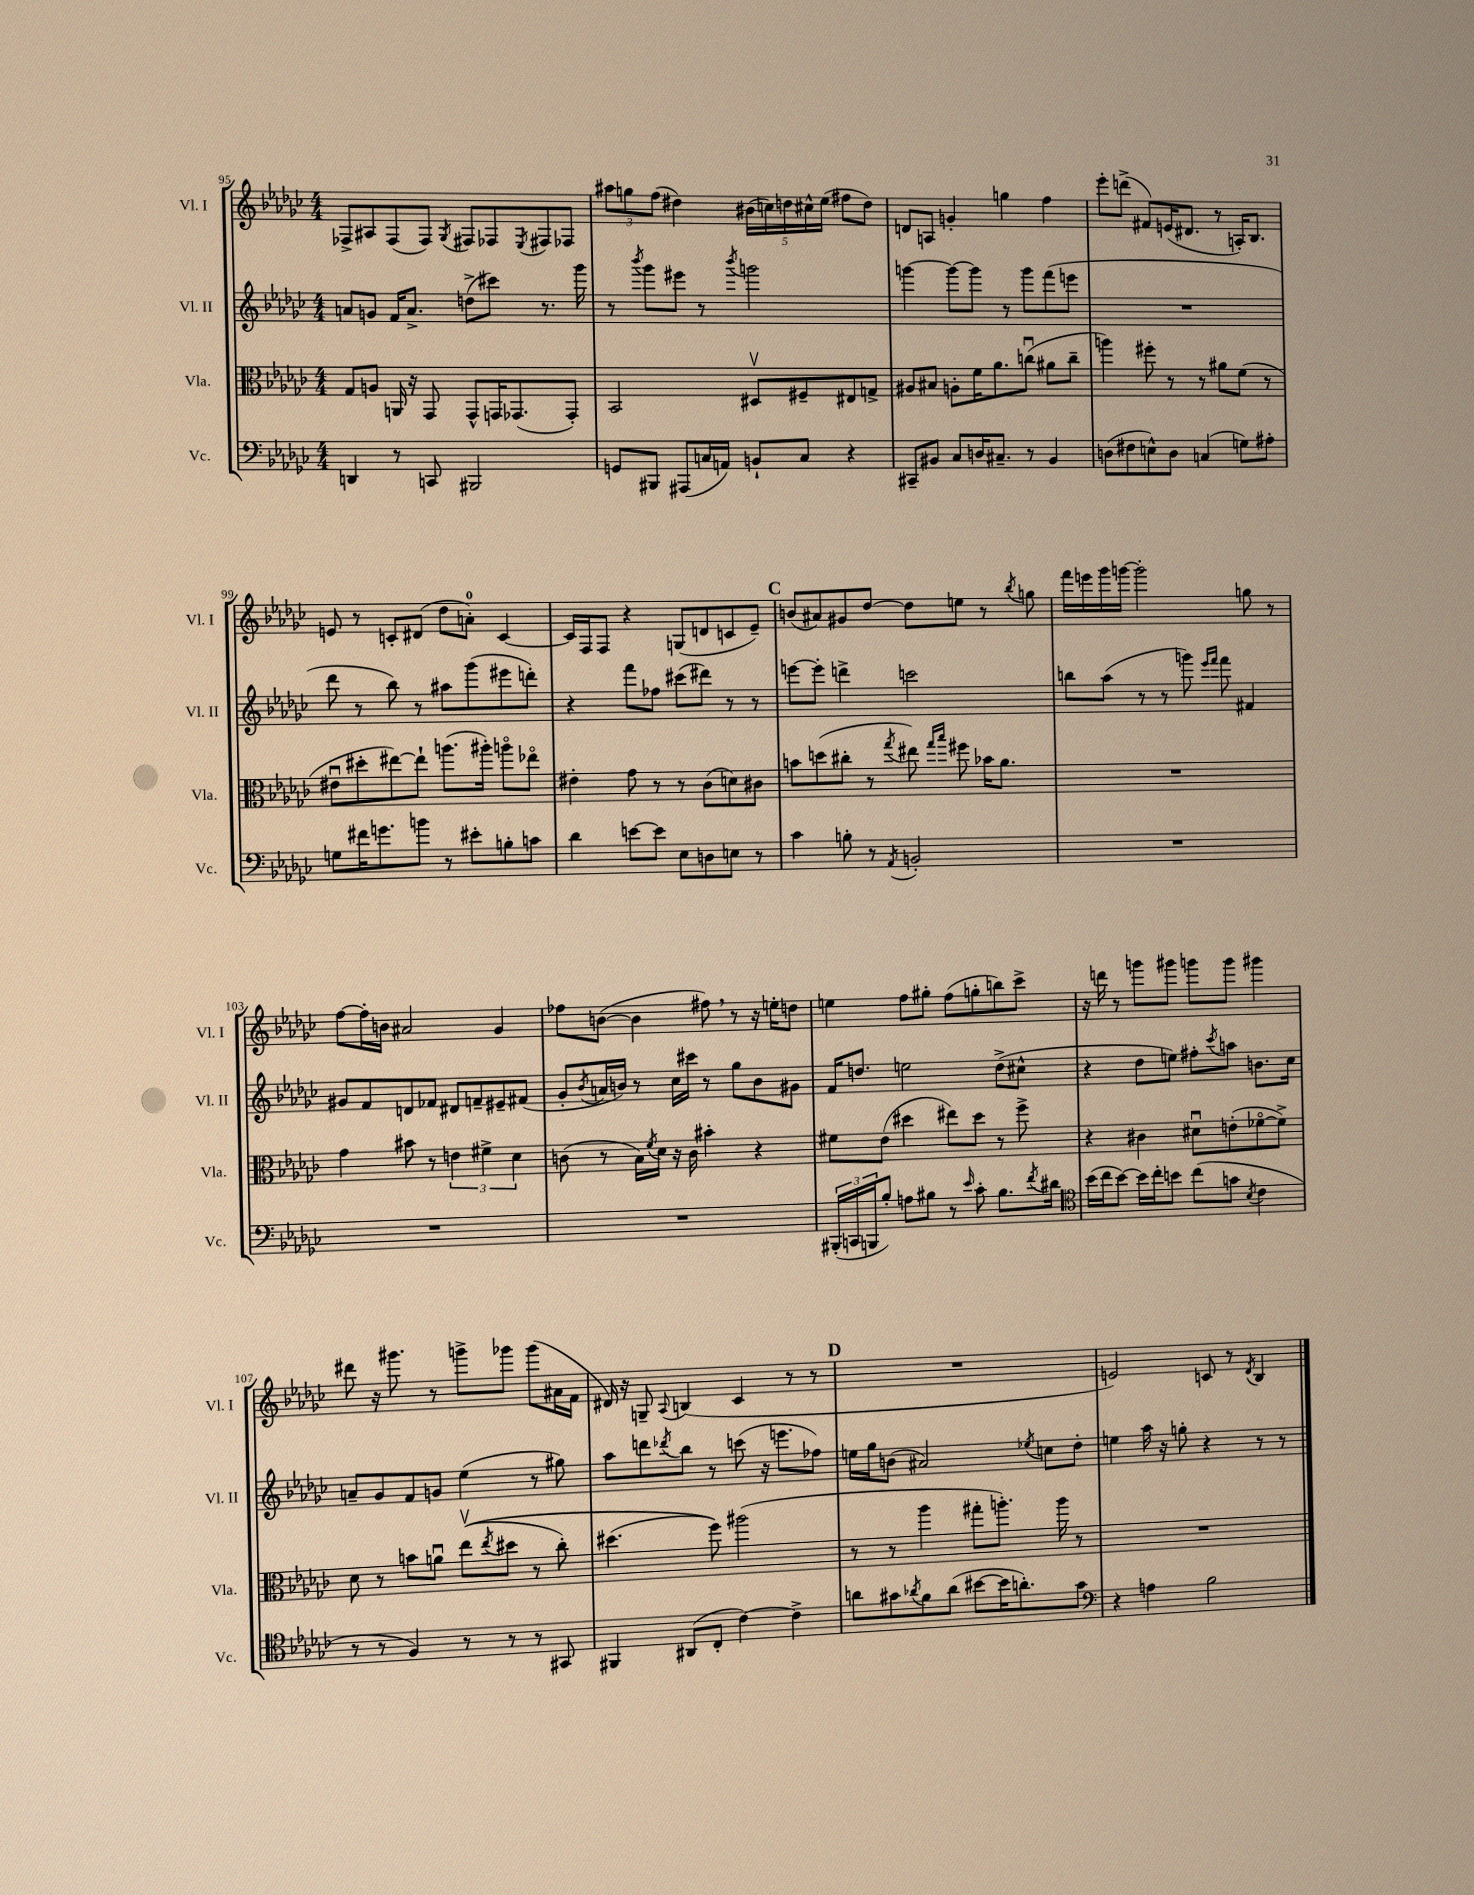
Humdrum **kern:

**kern	**kern	**kern	**kern
*part4	*part3	*part2	*part1
*staff4	*staff3	*staff2	*staff1
*I"Vc.	*I"Vla.	*I"Vl. II	*I"Vl. I
*I'Vc.	*I'Vla.	*I'Vl. II	*I'Vl. I
*clefF4	*clefC3	*clefG2	*clefG2
*k[b-e-a-d-g-c-]	*k[b-e-a-d-g-c-]	*k[b-e-a-d-g-c-]	*k[b-e-a-d-g-c-]
*M4/4	*M4/4	*M4/4	*M4/4
=95	=95	=95	=95
4DDn/	8G-/L	8an/L	8F-X^/L
.	8An/J	8gn/J	8A#X/
8r	16AAn/	16f/KL	(8F-/
.	16r	8.a^/J	.
8CCn/	8GG-/	.	8F-/J)
.	.	.	8qG-/
2BBB#X/	8GG-^^/L	(8ddn^\L	8F#X/L
.	16GGn/K	8ccc#X\J)	8F-X/
.	(8.GG-X/	.	.
.	.	.	8qE-/
.	.	8.r	8F#X/
.	8GG-'/J)	.	8F-X/J
.	.	16ggg-\	.
=96	=96	=96	=96
8GGn/L	2BB-/	8r	12aa#X\L
.	.	.	12ggn\
.	.	8qbbb-/	.
8BBB#X/J	.	8ggg-\L	.
.	.	.	(12ff\J
(8AAA#X/L	.	8eee#X\J	4dd#X\)
16Cn/L	.	8r	.
16AAn/JJ)	.	.	.
.	.	8qbbb-/	.
8BBn`/L	8D#Xv/L	2gggn\	(20b#X\LL
.	.	.	20ccn\)
.	.	.	20ddn\
8C/J	8F#X~/	.	.
.	.	.	20cc#X^^\
.	.	.	(20ee-\JJ
4r	8E#X/	.	8ff#X\L
.	8Gn^/J	.	8dd\J)
=97	=97	=97	=97
8CC#X~/L	8A#X/L	[4gggn\	8dn/L
8BB#X/J	8B#X/J	.	8An/J
8C-/L	8An'\L	8ggg\L_	4gn'/
16Dn/K	16f\K	8ggg\J]	.
8.C#X~/J	8.a-\	.	.
.	.	8r	4ggn\
8r	(8ccnu\J	8ggg\L	.
4BB#/	8a#X\L	(8fff\	4ff\
.	8cc~\J	8eeen\J	.
=98	=98	=98	=98
(8Dn\L	4aan\)	1r	8eee-'\L
8F#X\	.	.	(8dddn^\J
8En^^\)	8ff#X'\	.	8f#X/L)
8D\J	8r	.	(16en/K
.	.	.	8.d#X/J
(4Cn/	8r	.	.
.	8a#X\L	.	8r
8Gn\L)	(8f\J	.	16An'/KL)
.	.	.	8.B-/J
8A#X'\J	8r	.	.
!!LO:LB:g=z
=99	=99	=99	=99
8Gn\L	8e#Xu\L	8ddd-\	8en/
16f#X\K	8dd#X'\	8r	8r
8.gn\	.	.	.
.	[8ee#X\)	8bb-\)	8cn'/L
8bn\J	8ee#`\J]	8r	(8d#X/J
8r	(8.aan\L	8aa#X\L	8dd-\L
8e#X'\L	.	(8ggg-\	8an'\J)
.	16aa#X'\Jk)	.	.
8Bn'\	8aan\L	8eee#X\	[4c/
8cn\J	8ee-X\J	8dddn'\J)	.
=100	=100	=100	=100
4d-\	4e#X'\	4r	16c/LL]
.	.	.	16F/J
.	.	.	8F/J
[8en\L	8g-\	8fff\L	4r
8e\J]	8r	8ff-X\J	.
8E-\L	8r	(8ccc#X\L	(8Gn/L
8Dn\	(8c-\L	8ddd#X\J)	8dn/
8En\J	8dn\)	8r	8cn/
8r	8c#X\J	8r	8e-~/J)
!!LO:REH:place=s1:t=C
=101	=101	=101	=101
4c-\	8bn\L	[8eeen\L	(8bn/L
.	(8ddn\	8eee'\J]	8a#X/)
8Bn'\	8cc#X'\J	4dddn^\	8g#X/
8r	8r	.	[8dd-/J
8qAA-/	8qgg-/	.	.
2BBn'/	8ee#X\)	2cccn\	8dd-\L]
.	16qqgg-/LL	.	.
.	16qqbb-/JJ	.	.
.	8ff#X\	.	8een\J
.	16b-X\KL	.	8r
.	8.a-\J	.	.
.	.	.	8qbb-/
.	.	.	8ggn\
=102	=102	=102	=102
1r	1r	8bbn\L	16fff\LL
.	.	.	16eeen\
.	.	(8aa-\J	16ggg-\
.	.	.	[16gggn\JJ
.	.	8r	2ggg'\]
.	.	8r	.
.	.	8gggn\)	.
.	.	16qqeee-/LL	.
.	.	16qqfff/JJ	.
.	.	8fff\	.
.	.	4f#X/	8ggn\
.	.	.	8r
!!LO:LB:g=z
=103	=103	=103	=103
1r	4g-\	8g#X/L	[8ff\L
.	.	8f/	16ff'\L]
.	.	.	16bn\JJ
.	8b#X\	8dn/	2a#X/
.	8r	8f-X/J	.
.	6en\	8d#X/L	.
.	.	8fn~/	.
.	6f#X^\	.	.
.	.	8e#X~/	4g-/
.	6d-\	.	.
.	.	(8f#X/J	.
=104	=104	=104	=104
1r	(8cn\	8g-'/L	8ff-X\L
.	.	8qb-/	.
.	8r	16an/L	([8bn\J
.	.	16bn/JJ)	.
.	16B-\LL)	8r	4b\]
.	8qf/	.	.
.	16d-\JJ	.	.
.	16r	16cc-\LL	.
.	16c\	16ccc#X\JJ	.
.	4b#X'\	8r	8ff#X,\)
.	.	8gg-\L	8r
.	4r	8b\	16r
.	.	.	16een'\KL
.	.	8g#X\J	8ddn\J
=105	=105	=105	=105
(24BBB#X'/LL	8f#X\L	16f/KL	4een\
24CCn/	.	.	.
.	.	8.ddn/J	.
24BBBn/J	.	.	.
8B-'/J)	(8e-\J	.	.
8An\L	4dd#X\	2een\	8ff\L
8B#X\J	.	.	8gg#X'\J
8r	8ee#X\L)	.	(8ff\L
16qqe-/	.	.	.
8c-'\	8dd#\J	.	8ggn'\
8.B#\L	8r	(8dd^\L	8bbn\)
.	8ff^\	8cc#X^^\J	8ccc-^\J
8qf/	.	.	.
16d#X\Jk	.	.	.
=106	=106	=106	=106
*clefC4	*	*	*
(16b-\LL	4r	4r	16r
16cc-\J	.	.	16dddn\
[8b-\J)	.	.	8r
16b-\LL]	4c#X\	8dd-\L	8gggn\L
16cc-'\J	.	.	.
8bn\J	.	8een\J)	8ggg#X\J
(8cc-\L	8d#Xu\L	8ff#X'\L	8gggn\L
.	.	8qccc-/	.
8gn\J	(8en'\	8aan\J	8ggg\J
8qB-/	.	.	.
4c-\	[8f-X\	8.bn\L	4ggg#X\
.	8f-^\J])	.	.
.	.	16cc-\Jk	.
!!LO:LB:g=z
=107	=107	=107	=107
8r	8d-\	8an~/L	8ddd#X\
8r	8r	8g-/	16r
.	.	.	8.ggg#X\
4F/)	8bn\L	8f/	.
.	8anu\J	8gn/J	8r
8r	((8ee-v\L	(4ee-\	8gggn^\L
.	8qee-/	.	.
8r	8dd#X\J	.	8ggg-X\J
8r	8r	8r	(8ggg-\L
8GG#X/	8cc-'\)	8gg#X\)	16a#X\L
.	.	.	16f\JJ
=108	=108	=108	=108
4FF#X/	(4.dd#X\	8aa-\L	16d#X/)
.	.	.	16r
.	.	8dddn\	8Gn~/
.	.	8qddd-X/	8qqA-/
(8AA#X/L	.	8bb-\J	(4Bn/
8C-'/J	8ff\))	8r	.
[4c-\)	(2aa#X\	(8cccn\	4c-/
.	.	16r	.
.	.	8.eeen\L	.
4c-^\]	.	.	8r
.	.	8ff-X\J)	8r
!!LO:REH:place=s1:t=D
=109	=109	=109	=109
8an\L	8r	16een\LL	1r
.	.	16gg-\J	.
8g#X\	8r	(8bn\J	.
8qa-X/	.	.	.
8f\	4aa-\	2a#X/)	.
(8a-\J	.	.	.
[8b#X\L	8gg#X'\L	.	.
16b#\K]	8.aan'\J)	.	.
8.an'\)	.	.	.
.	.	8qee-X/	.
.	.	8ccn\L	.
.	16aa\	.	.
8g#\J	8r	8dd-'\J	.
=110	=110	=110	=110
*clefF4	*	*	*
4r	1r	4een\	2en/)
4An\	.	16aa-\	.
.	.	16r	.
.	.	8ggn'\	.
2B-\	.	4r	8cn/
.	.	.	8r
.	.	.	8qd-/
.	.	8r	4B-/
.	.	8r	.
==	==	==	==
*-	*-	*-	*-
